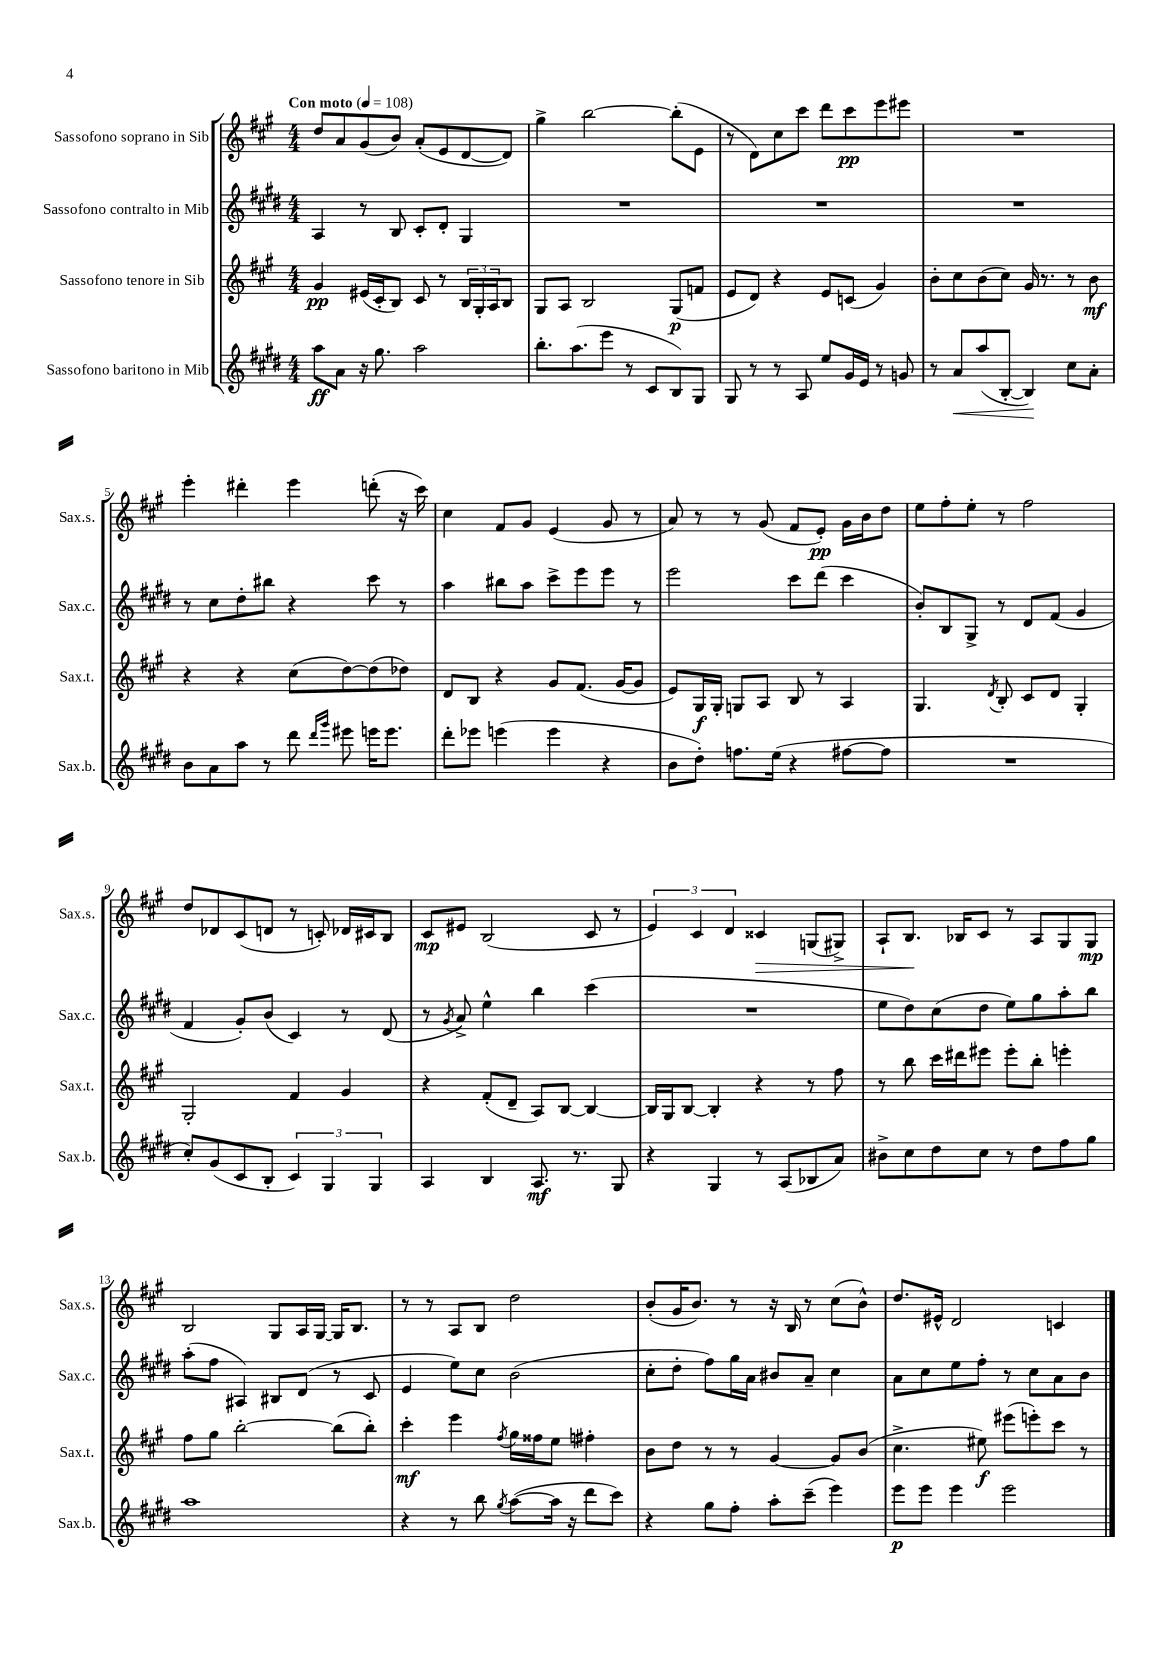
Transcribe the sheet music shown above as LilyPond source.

<<
\new StaffGroup <<
\new Staff = "s0" \with { instrumentName = "Sassofono soprano in Sib" shortInstrumentName = "Sax.s." } {
    \clef treble \key a \major \numericTimeSignature \time 4/4 \tempo "Con moto" 4 = 108
    d''8 a'8 gis'8( b'8) a'8-.( e'8 d'8~ d'8) |
    gis''4-> b''2~ b''8-.( e'8 |
    r8 d'8) cis''8 cis'''8 d'''8 cis'''8\pp e'''8 eis'''8 |
    R1 |
    e'''4-. dis'''4-. e'''4 d'''8-.( r16 cis'''16) |
    cis''4 fis'8 gis'8 e'4( gis'8 r8 |
    a'8) r8 r8 gis'8( fis'8 e'8-.\pp) gis'16 b'16 d''8 |
    e''8 fis''8-. e''8-. r8 fis''2 |
    d''8 des'8 cis'8( d'8 r8 c'8-.) des'16 cis'16 b8 |
    cis'8\mp eis'8 b2( cis'8 r8 |
    \tuplet 3/2 { e'4) cis'4 d'4 } cisis'4\> g8( gis8->) |
    a8-! b8.\! bes16 cis'8 r8 a8 gis8 gis8\mp |
    b2 gis8 a16 gis16~ gis16 b8. |
    r8 r8 a8 b8 d''2 |
    b'8-.( gis'16 b'8.) r8 r16 b16 r8 cis''8( b'8-^) |
    d''8. eis'16-^ d'2 c'4 \bar "|." |
}
\new Staff = "s1" \with { instrumentName = "Sassofono contralto in Mib" shortInstrumentName = "Sax.c." } {
    \clef treble \key e \major \numericTimeSignature \time 4/4
    a4 r8 b8 cis'8-. dis'8-. gis4 |
    R1 |
    R1 |
    R1 |
    r8 cis''8 dis''8-. bis''8 r4 cis'''8 r8 |
    a''4 bis''8 a''8 cis'''8-> e'''8 e'''8 r8 |
    e'''2 cis'''8 dis'''8( cis'''4 |
    b'8-.) b8 gis8-> r8 dis'8 fis'8( gis'4 |
    fis'4 gis'8-.) b'8( cis'4) r8 dis'8( |
    r8 \acciaccatura { gis'8 } a'8->) e''4-^ b''4 cis'''4( |
    R1 |
    e''8 dis''8) cis''8( dis''8 e''8) gis''8 a''8-. b''8 |
    a''8-.( fis''8 ais4) bis8 dis'8( r8 cis'8 |
    e'4 e''8) cis''8 b'2( |
    cis''8-. dis''8-. fis''8) gis''16 a'16 bis'8 a'8-- cis''4 |
    a'8 cis''8 e''8 fis''8-. r8 cis''8 a'8 b'8 \bar "|." |
}
\new Staff = "s2" \with { instrumentName = "Sassofono tenore in Sib" shortInstrumentName = "Sax.t." } {
    \clef treble \key a \major \numericTimeSignature \time 4/4
    gis'4\pp eis'16( cis'16-. b8) cis'8 r8 \tuplet 3/2 { b16 gis16-. a16 } b8 |
    gis8 a8 b2 gis8\p( f'8 |
    e'8 d'8) r4 e'8 c'8( gis'4) |
    b'8-. cis''8 b'8( cis''8) gis'16 r8. r8 b'8\mf |
    r4 r4 cis''8( d''8~) d''8( des''8) |
    d'8 b8 r4 gis'8 fis'8.( gis'16~ gis'8 |
    e'8) gis16\f gis16-. g8 a8 b8 r8 a4 |
    gis4. \acciaccatura { d'8 } b8-. cis'8 d'8 gis4-. |
    gis2-. fis'4 gis'4 |
    r4 fis'8-.( d'8-- a8) b8~ b4~ |
    b16 gis16 b8~ b4-. r4 r8 fis''8 |
    r8 b''8 cis'''16 dis'''16 eis'''8 eis'''8-. b''8-. e'''4-. |
    fis''8 gis''8 b''2~-. b''8( b''8-.) |
    cis'''4-.\mf e'''4 \acciaccatura { fis''8 } gis''16 fisis''16 e''8 fis''4-. |
    b'8 d''8 r8 r8 gis'4~ gis'8 b'8( |
    cis''4.-> eis''8\f) eis'''8( e'''8-.) cis'''8 r8 \bar "|." |
}
\new Staff = "s3" \with { instrumentName = "Sassofono baritono in Mib" shortInstrumentName = "Sax.b." } {
    \clef treble \key e \major \numericTimeSignature \time 4/4
    a''8\ff a'8 r16 gis''8. a''2 |
    b''8.-. a''8.( e'''8 r8 cis'8 b8) gis8 |
    gis8 r8 r8 a8 e''8 gis'16 e'16 r8 g'8 |
    r8 a'8\< a''8( b8~-. b4\!) cis''8 a'8-. |
    b'8 a'8 a''8 r8 dis'''8 \grace { dis'''16 gis'''16 } eis'''8 e'''16 e'''8. |
    dis'''8-. ees'''8 e'''4( e'''4 r4 |
    b'8 dis''8-.) f''8. e''16( r4 fis''8~ fis''8 |
    R1 |
    cis''8-.) gis'8( cis'8 b8-. \tuplet 3/2 { cis'4) gis4 gis4 } |
    a4 b4 a8.\mf r8. gis8 |
    r4 gis4 r8 a8( bes8 a'8) |
    bis'8-> cis''8 dis''8 cis''8 r8 dis''8 fis''8 gis''8 |
    a''1 |
    r4 r8 b''8 \acciaccatura { gis''8 } a''8~( a''16 r16 dis'''8 cis'''8) |
    r4 gis''8 fis''8-. a''8-. cis'''8--( e'''4) |
    e'''8\p e'''8 e'''4 e'''2 \bar "|." |
}
>>
>>
